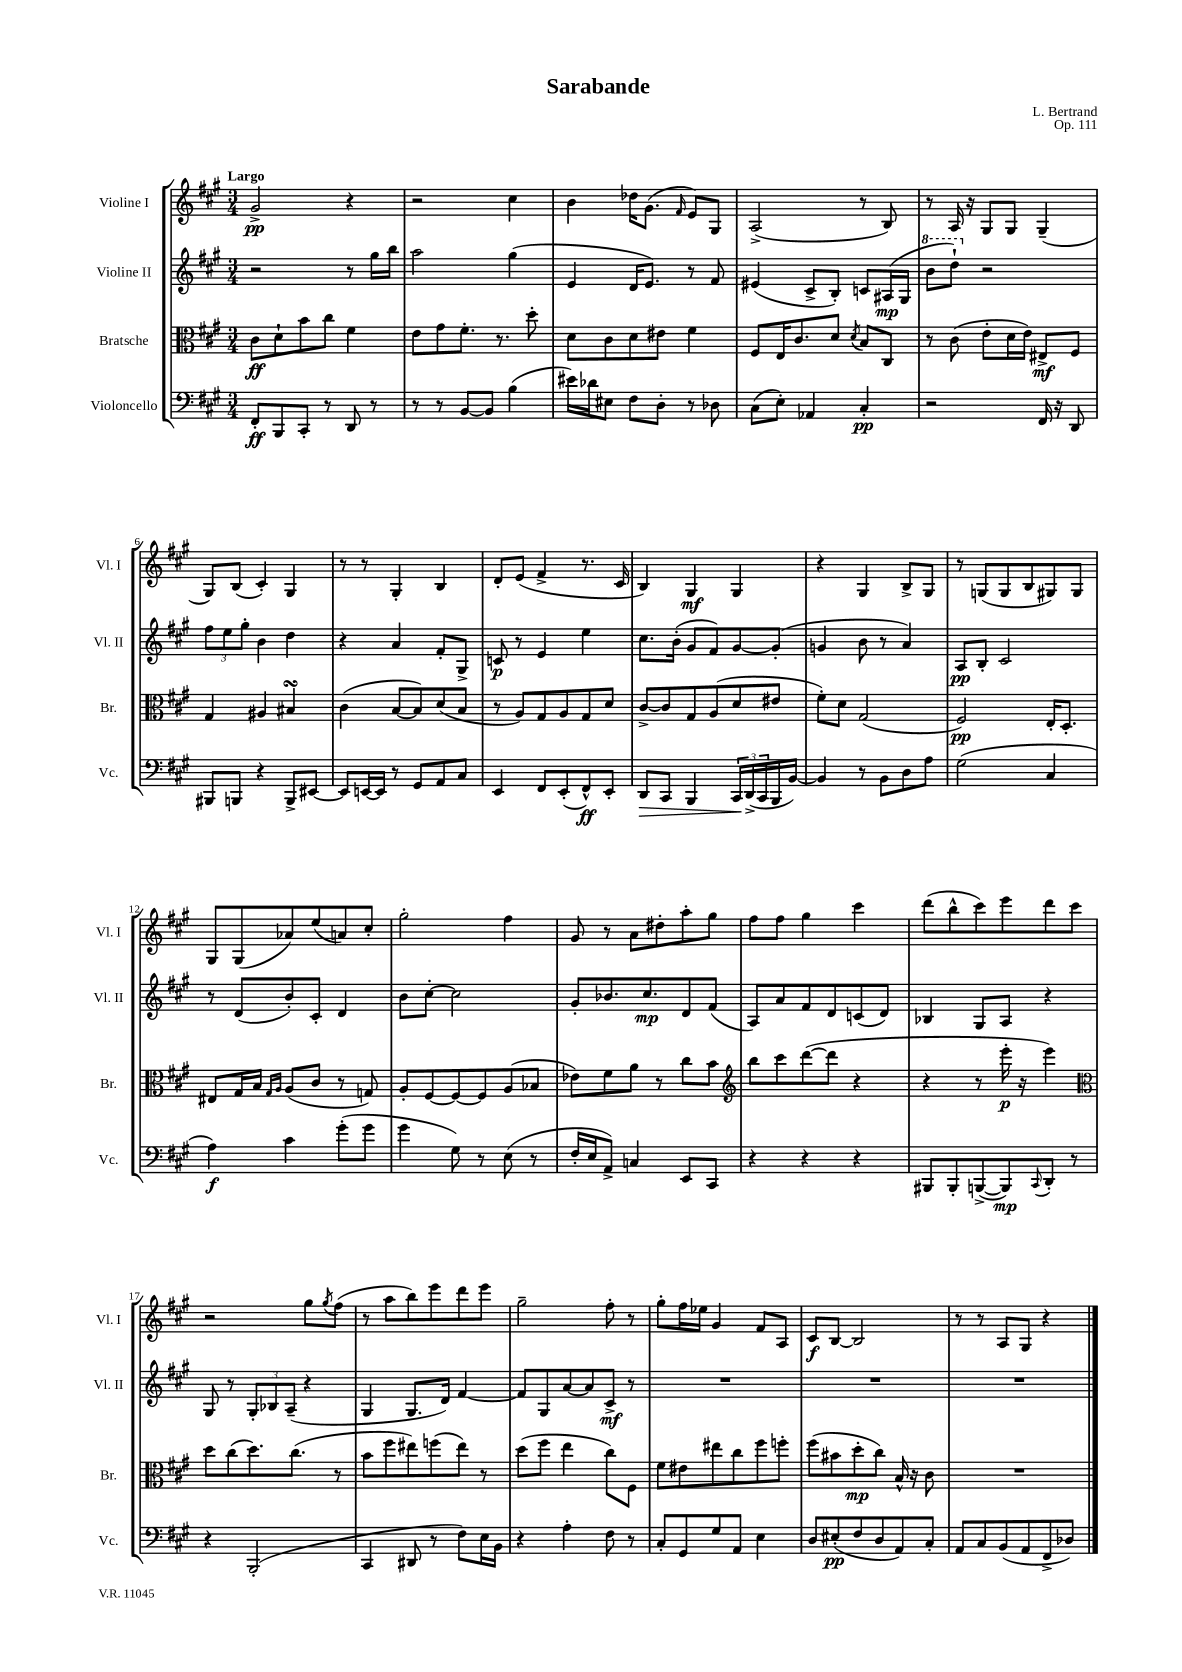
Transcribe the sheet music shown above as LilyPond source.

\header { title = "Sarabande" composer = "L. Bertrand" opus = "Op. 111" }
<<
\new StaffGroup <<
\new Staff = "s0" \with { instrumentName = "Violine I" shortInstrumentName = "Vl. I" } {
    \clef treble \key a \major \numericTimeSignature \time 3/4 \tempo "Largo"
    gis'2->\pp r4 |
    r2 cis''4 |
    b'4 des''16 gis'8.( \grace { fis'16 } e'8) gis8 |
    a2->( r8 b8) |
    r8 a16 r16 gis8 gis8 gis4--( |
    gis8) b8( cis'4-.) gis4 |
    r8 r8 gis4-. b4 |
    d'8-. e'8( fis'4-> r8. cis'16 |
    b4) gis4\mf gis4 |
    r4 gis4 b8-> gis8 |
    r8 g8( g8 b8 gis8) gis8 |
    gis8 gis8( aes'8) e''8( a'8) cis''8-. |
    gis''2-. fis''4 |
    gis'8 r8 a'8 dis''8-. a''8-. gis''8 |
    fis''8 fis''8 gis''4 cis'''4 |
    d'''8( b''8-^ cis'''8) e'''8 d'''8 cis'''8 |
    r2 gis''8 \acciaccatura { gis''8 } fis''8( |
    r8 a''8 b''8) e'''8 d'''8 e'''8 |
    gis''2-- fis''8-. r8 |
    gis''8-. fis''16 ees''16 gis'4 fis'8 a8 |
    cis'8\f b8~ b2 |
    r8 r8 a8 gis8 r4 \bar "|." |
}
\new Staff = "s1" \with { instrumentName = "Violine II" shortInstrumentName = "Vl. II" } {
    \clef treble \key a \major \numericTimeSignature \time 3/4
    r2 r8 gis''16 b''16 |
    a''2 gis''4( |
    e'4 d'16 e'8.) r8 fis'8 |
    eis'4( cis'8-> b8-.) c'8 ais16\mp( gis16 |
    \ottava #1 b''8 d'''8-!) \ottava #0 r2 |
    \tuplet 3/2 { fis''8 e''8 gis''8-. } b'4 d''4 |
    r4 a'4 fis'8-. gis8-> |
    c'8\p r8 e'4 e''4 |
    cis''8. b'16-.( gis'8 fis'8) gis'8~ gis'8-.( |
    g'4 b'8 r8 a'4) |
    a8\pp b8-. cis'2 |
    r8 d'8( b'8-.) cis'8-. d'4 |
    b'8 cis''8~-. cis''2 |
    gis'8-. bes'8. cis''8.\mp d'8 fis'8( |
    a8) a'8 fis'8 d'8 c'8( d'8) |
    bes4 gis8 a8 r4 |
    gis8 r8 \tuplet 3/2 { gis8-. bes8 a8--( } r4 |
    gis4 gis8. d'16) fis'4~ |
    fis'8 gis8 a'8~ a'8 cis'8->\mf r8 |
    R2. |
    R2. |
    R2. \bar "|." |
}
\new Staff = "s2" \with { instrumentName = "Bratsche" shortInstrumentName = "Br." } {
    \clef alto \key a \major \numericTimeSignature \time 3/4
    cis'8\ff d'8-! b'8 cis''8 fis'4 |
    e'8 gis'8 fis'8.-. r8. d''8-. |
    d'8 cis'8 d'8 eis'8 fis'4 |
    fis8 e16 cis'8. d'8 \acciaccatura { d'8 } b8 cis8 |
    r8 cis'8( e'8-. d'16 e'16) eis8->\mf fis8 |
    gis4 ais4 bis4\turn |
    cis'4( b8~ b8) d'8( b8 |
    r8 a8) gis8 a8 gis8 d'8 |
    cis'8~-> cis'8 gis8 a8( d'8 eis'8 |
    fis'8-.) d'8 gis2( |
    fis2\pp) e16-. d8.-. |
    eis8 gis16 b16 \grace { gis16 a16 } a8( cis'8 r8 g8) |
    a8-. fis8~ fis8~ fis8 a8( bes8 |
    ees'8) fis'8 a'8 r8 cis''8 b'8 |
    \clef treble b''8 cis'''8 d'''8~( d'''8 r4 |
    r4 r8 e'''16-.\p r16 e'''4) |
    \clef alto d''8 cis''8( d''8.) cis''8.( r8 |
    b'8 fis''8 eis''8) f''8( eis''8) r8 |
    d''8( fis''8 e''4 cis''8) fis8 |
    fis'8 eis'8 eis''8 cis''8 fis''8 f''8-. |
    fis''8( bis'8 d''8-.\mp cis''8) b16-^ r16 cis'8 |
    R2. \bar "|." |
}
\new Staff = "s3" \with { instrumentName = "Violoncello" shortInstrumentName = "Vc." } {
    \clef bass \key a \major \numericTimeSignature \time 3/4
    fis,8-.\ff b,,8 cis,8-. r8 d,8 r8 |
    r8 r8 b,8~ b,8 b4( |
    eis'16) des'16 eis8 fis8 d8-. r8 des8 |
    cis8( e8-.) aes,4 cis4-.\pp |
    r2 fis,16 r16 d,8 |
    bis,,8 b,,8 r4 b,,8-> eis,8~ |
    eis,8 e,16~ e,16 r8 gis,8 a,8 cis8 |
    e,4 fis,8 e,8-.( fis,8-^\ff) e,8-. |
    d,8\> cis,8 b,,4 \tuplet 3/2 { cis,16\! d,16->( cis,16 } b,,16 b,16~) |
    b,4 r8 b,8 d8 a8 |
    gis2( cis4 |
    a4\f) cis'4 gis'8-.( gis'8 |
    gis'4 gis8) r8 e8( r8 |
    fis16-. e16 a,8->) c4 e,8 cis,8 |
    r4 r4 r4 |
    bis,,8 bis,,8-. b,,8~->( b,,8\mp) \appoggiatura { cis,8 } d,8-. r8 |
    r4 b,,2-.( |
    cis,4 dis,8 r8 fis8) e16 b,16 |
    r4 a4-. fis8 r8 |
    cis8-. gis,8 gis8 a,8 e4 |
    d8 eis8-.\pp( fis8 d8 a,8) cis8-. |
    a,8 cis8 b,8( a,8 fis,8-> des8) \bar "|." |
}
>>
>>
